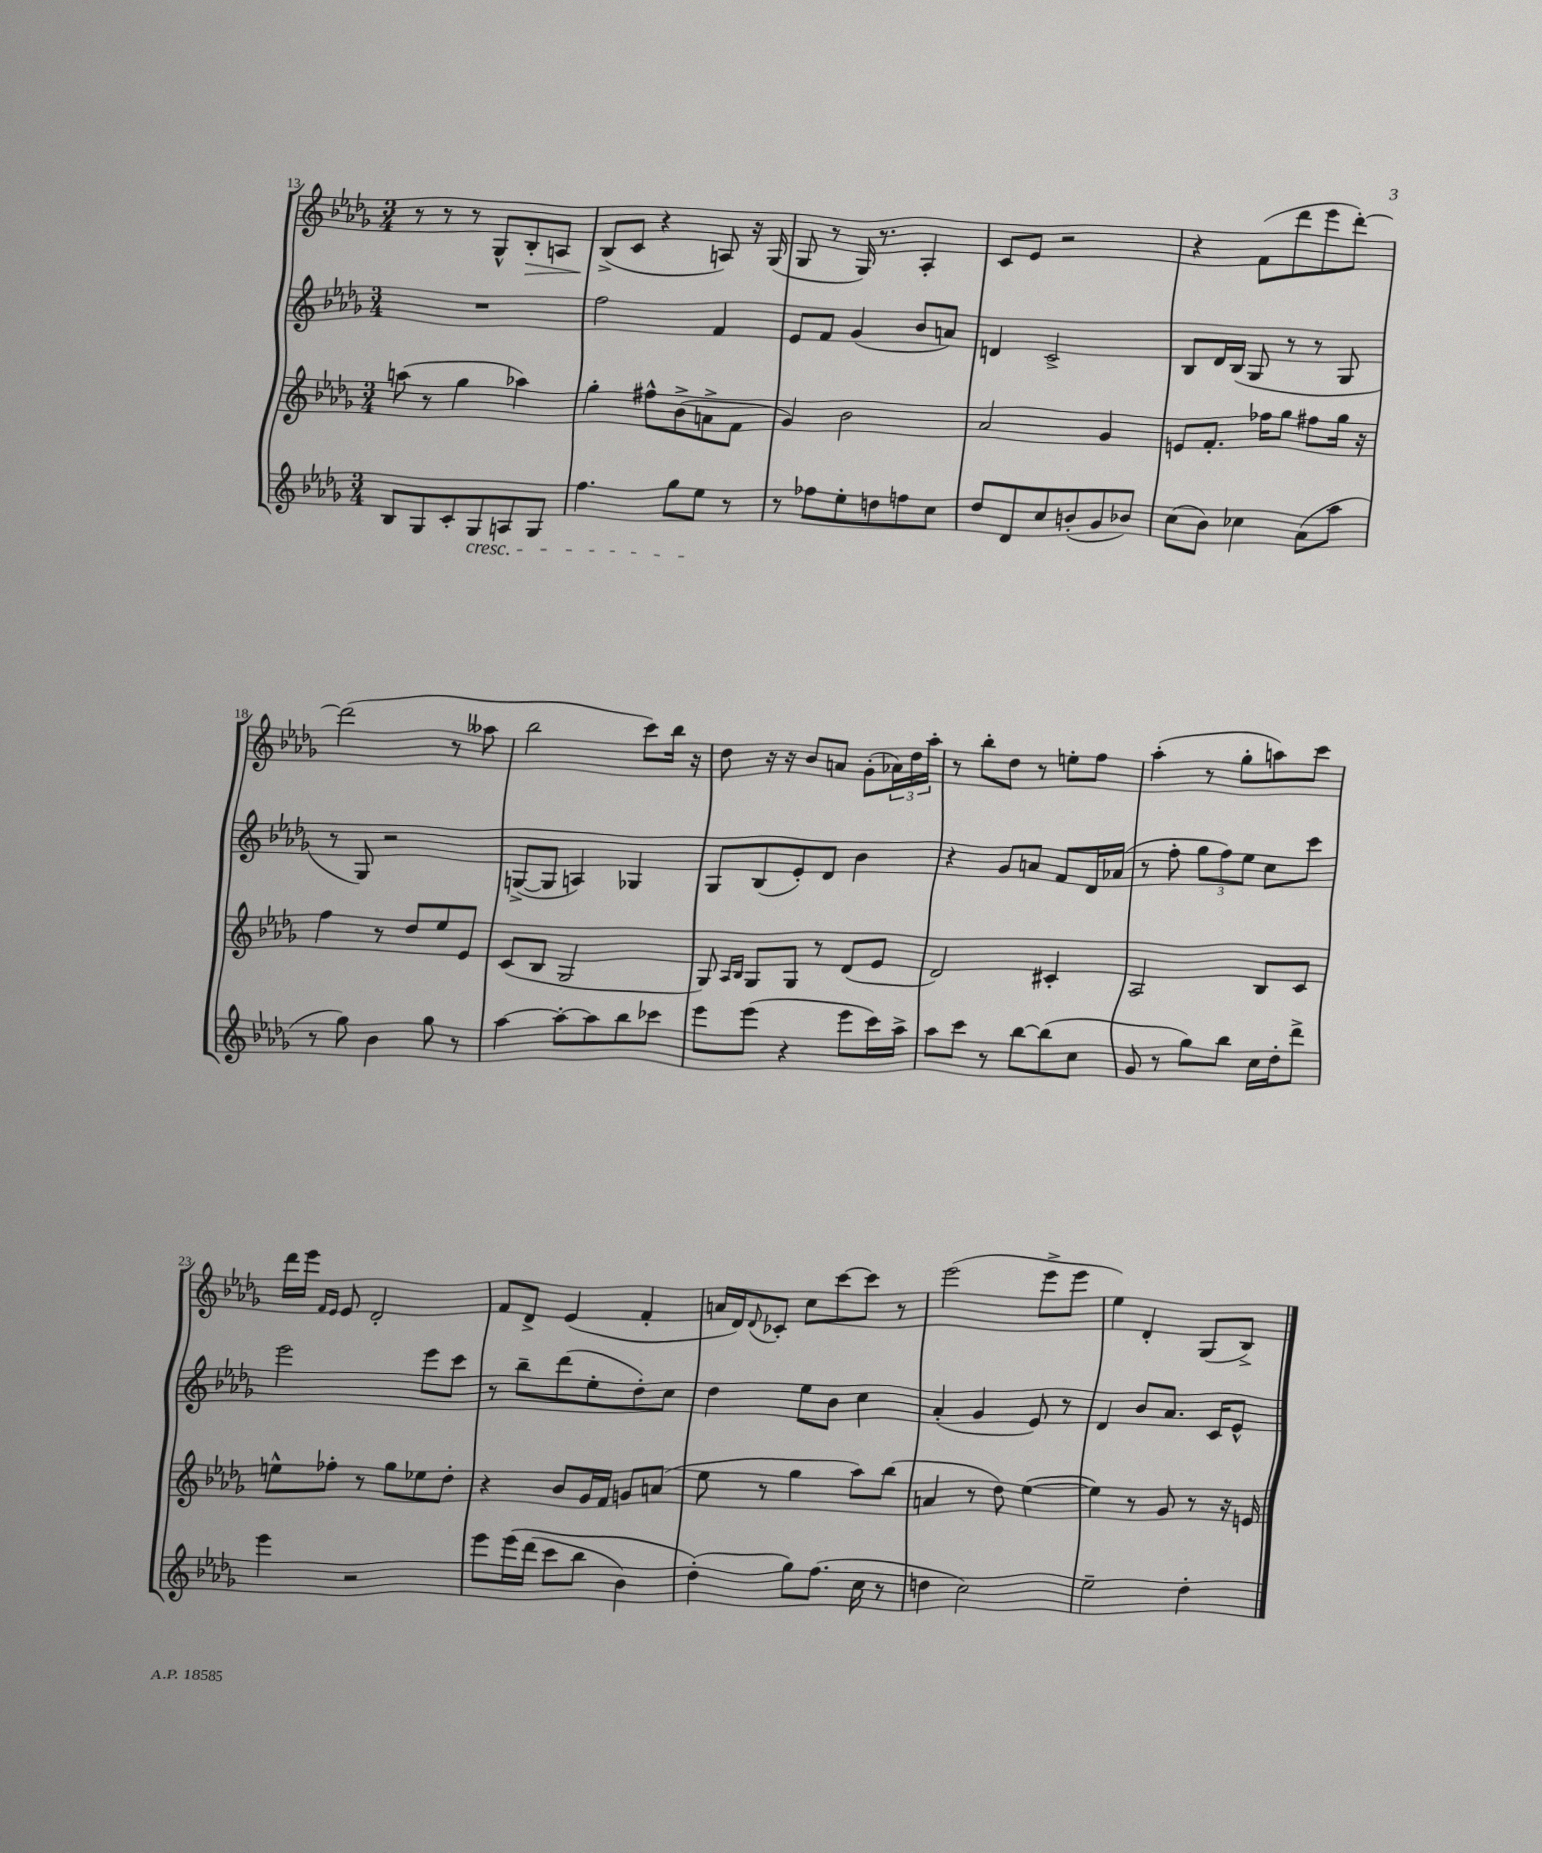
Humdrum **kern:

**kern	**kern	**kern	**kern	**dynam
*part4	*part3	*part2	*part1	*part1
*staff4	*staff3	*staff2	*staff1	*staff1
*clefG2	*clefG2	*clefG2	*clefG2	*
*k[b-e-a-d-g-]	*k[b-e-a-d-g-]	*k[b-e-a-d-g-]	*k[b-e-a-d-g-]	*
*M3/4	*M3/4	*M3/4	*M3/4	*
=13	=13	=13	=13	=13
8B-/L	(8aan\	2.r	8r	.
8G-/	8r	.	8r	.
8c'/	4gg-\	.	8r	.
!LO:TX:b:i:t=cresc.	!	!	!	!
8G-/	.	.	8G-^^/L	.
!	!	!	!	!LO:HP:b
8An/	4aa-X\)	.	8B-'/	>
8G-/J	.	.	8An/J	.
=14	=14	=14	=14	=14
4.ff\	4gg-'\	2ff\	(8B-^/L	.
.	.	.	8c/J	]
.	8ff#X^^\L	.	4r	.
8gg-\L	(8b-^\	.	.	.
8ee-\J	8an^\	4f/	8An/)	.
8r	8f\J	.	16r	.
.	.	.	(16G-/	.
=15	=15	=15	=15	=15
8r	4g-/)	8e-/L	8G-/	.
8ff-X\L	.	8f/J	8r	.
8ee-'\	2b-\	(4g-/	16G-/)	.
.	.	.	8.r	.
8ddn\	.	.	.	.
8ffn\	.	8b-/L	4A-'/	.
8cc\J	.	8an/J)	.	.
=16	=16	=16	=16	=16
8dd-/L	2a-/	4dn/	8c/L	.
8d-/	.	.	8e-/J	.
8cc/	.	2c^/	2r	.
(8bn'/	.	.	.	.
8g-/	4g-/	.	.	.
8b-X/J)	.	.	.	.
=17	=17	=17	=17	=17
(8cc\L	8en/L	8B-/L	4r	.
8b-\J)	8.f'/J	16d-/L	.	.
.	.	(16B-/JJ	.	.
4cc-X\	.	8G-/	(8f\L	.
.	16ff-X\KL	.	.	.
.	8gg-\J	8r	8ddd-\	.
(8a-\L	8ff#X\L	8r	8eee-\	.
8aa-\J	16gg-\Jk	8G-/	[8ddd-'\J)	.
.	16r	.	.	.
!!LO:LB:g=z
=18	=18	=18	=18	=18
8r	4ff\	8r	(2ddd-\]	.
8gg-\)	.	8G-/)	.	.
4b-\	8r	2r	.	.
.	8dd-/L	.	.	.
8gg-\	8ee-/	.	8r	.
8r	8e-/J	.	8aa--X\	.
=19	=19	=19	=19	=19
[4aa-\	(8c/L	([8Gn^/L	2bb-\	.
.	8B-/J	8G/J]	.	.
8aa-'\L_	2G-/	4An/)	.	.
8aa-\]	.	.	.	.
8bb-\	.	4G-X/	8ccc\L)	.
8ccc-X\J	.	.	16bb-\Jk	.
.	.	.	16r	.
=20	=20	=20	=20	=20
8eee-\L	8G-/)	8G-/L	8dd-\	.
.	16qqA-/LL	.	.	.
.	16qqB-/JJ	.	.	.
(8eee-\J	8G-/L	(8B-/	16r	.
.	.	.	16r	.
4r	8G-/J	8e-'/)	8b-/L	.
.	8r	8d-/J	8an/J	.
8eee-\L	(8d-/L	4b-\	(8g-'\L	.
16ccc\L)	8e-/J	.	24a-X\L)	.
.	.	.	24dd-\	.
16aa-^\JJ	.	.	.	.
.	.	.	24aa-'\JJ	.
=21	=21	=21	=21	=21
8aa-\L	2d-/)	4r	8r	.
8ccc\J	.	.	8bb-'\L	.
8r	.	8g-/L	8dd-\J	.
[8bb-\L	.	8an/J	8r	.
(8bb-\]	4c#X'/	8f/L	8een'\L	.
8cc\J	.	16d-/L	8ff\J	.
.	.	(16a-X/JJ	.	.
=22	=22	=22	=22	=22
8g-/	2A-/	8r	(4aa-'\	.
8r	.	8ff'\	.	.
8gg-\L)	.	12gg-\L	8r	.
.	.	12ff\)	.	.
8bb-\J	.	.	8gg-'\L	.
.	.	12ee-\J	.	.
16cc\LL	8B-/L	8cc\L	8aan\)	.
16dd-'\J	.	.	.	.
8ddd-^\J	8c/J	8ccc\J	8ccc\J	.
!!LO:LB:g=z
=23	=23	=23	=23	=23
4eee-\	8een^^\L	2eee-\	16ddd-\LL	.
.	.	.	16eee-\JJ	.
.	.	.	16qqf/LL	.
.	.	.	16qqe-/JJ	.
.	8ff-X'\J	.	8e-/	.
2r	8r	.	2d-'/	.
.	8gg-\L	.	.	.
.	8ee-X\	8eee-\L	.	.
.	8dd-'\J	8ccc\J	.	.
=24	=24	=24	=24	=24
8eee-\L	4r	8r	8f/L	.
(16eee-\L	.	8bb-~\L	8d-^/J	.
(16ddd-\JJ	.	.	.	.
8ccc\L	8b-/L	(8ddd-\	(4e-/	.
8bb-\J	16g-/L	8ee-'\	.	.
.	16f/JJ	.	.	.
4b-\)	8gn/L	8dd-'\)	4f'/	.
.	(8an/J	8cc\J	.	.
=25	=25	=25	=25	=25
(4dd-'\)	8ee-\	4dd-\	16an/LL	.
.	.	.	16d-/J)	.
.	.	.	8qqd-/	.
.	8r	.	8c-X'/J	.
8gg-\L)	4gg-\	8ee-\L	8cc\L	.
(8.ff\J	.	8b-\J	[8ccc\	.
.	8aa-\L)	4cc\	8ccc\J]	.
16cc\	.	.	.	.
8r	(8bb-\J	.	8r	.
=26	=26	=26	=26	=26
4ddn\	4an/	(4a-'/	(2eee-\	.
2cc\)	8r	4g-/	.	.
.	8dd-\)	.	.	.
.	([4ee-\	8e-/)	8eee-^\L	.
.	.	8r	8eee-\J	.
=27	=27	=27	=27	=27
2ee-~\	4ee-\])	4d-/	4ee-\)	.
.	8r	8b-/L	4d-'/	.
.	8g-/	8.a-/J	.	.
4dd-'\	8r	.	(8G-/L	.
.	.	16c/KL	.	.
.	16r	8e-^^/J	8B-^/J)	.
.	16en/	.	.	.
==	==	==	==	==
*-	*-	*-	*-	*-
